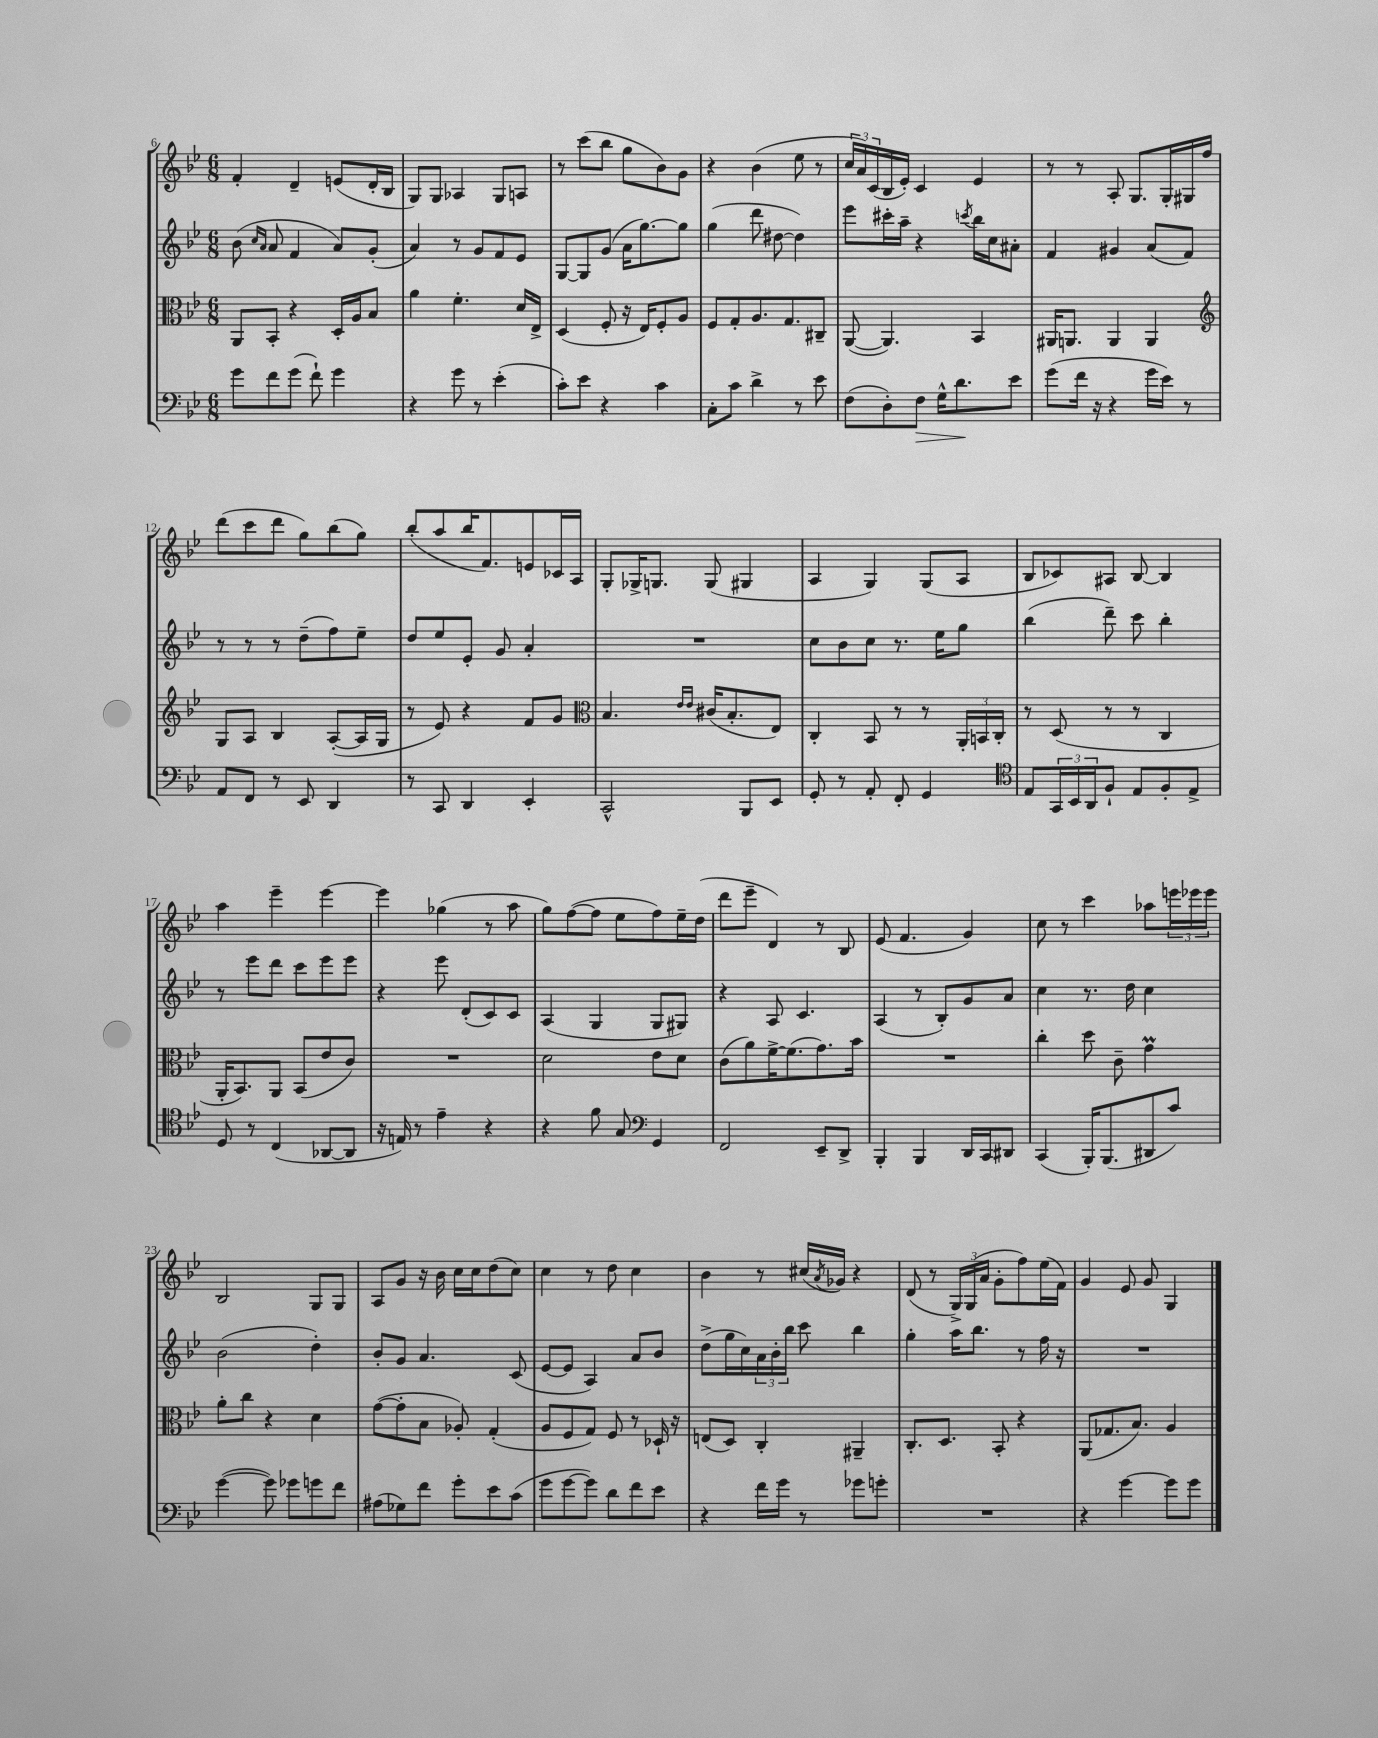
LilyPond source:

<<
\new StaffGroup <<
\new Staff = "s0" {
    \clef treble \key bes \major \numericTimeSignature \time 6/8
    f'4-. d'4-- e'8( d'16-. bes16 |
    g8) g8 aes4 g8 a8 |
    r8 c'''8( bes''8 g''8 bes'8) g'8 |
    r4 bes'4( ees''8 r8 |
    \tuplet 3/2 { c''16 a'16) c'16( } bes16 ees'16-.) c'4 ees'4 |
    r8 r8 a8-. g8. g16-. gis16 f''16 |
    d'''8( c'''8 d'''8 g''8) bes''8( g''8) |
    bes''8-.( a''8 bes''16 f'8.) e'8 ces'16 a16 |
    g8-. ges16-> g8. g8( gis4 |
    a4 g4) g8( a8 |
    bes8 ces'8) ais8 bes8~ bes4 |
    a''4 ees'''4-- ees'''4~ |
    ees'''4 ges''4( r8 a''8 |
    g''8) f''8~( f''8 ees''8 f''8) ees''16-- d''16( |
    d'''8 ees'''8-- d'4) r8 bes8 |
    ees'8( f'4. g'4) |
    c''8 r8 c'''4 aes''8 \tuplet 3/2 { e'''16 ees'''16 ees'''16 } |
    bes2 g8 g8 |
    a8 g'8 r16 bes'16 c''16 c''16 d''8( c''8) |
    c''4 r8 d''8 c''4 |
    bes'4 r8 cis''16( \acciaccatura { a'8 } ges'16) r4 |
    d'8( r8 \tuplet 3/2 { g16->) g16( a'16 } g'8-. f''8) ees''16( f'16) |
    g'4 ees'8 g'8 g4 \bar "|." |
}
\new Staff = "s1" {
    \clef treble \key bes \major \numericTimeSignature \time 6/8
    bes'8( \grace { c''16 a'16 } a'8 f'4 a'8) g'8-.( |
    a'4) r8 g'8 f'8 ees'8 |
    g8~ g8 g'8( a'16 g''8.~) g''8 |
    g''4( d'''8 dis''8~ dis''4) |
    ees'''8 cis'''16-. a''16-- r4 \acciaccatura { c'''8 } bes''16 c''16 ais'8-. |
    f'4 gis'4 a'8( f'8) |
    r8 r8 r8 d''8--( f''8) ees''8-- |
    d''8 ees''8 ees'8-. g'8 a'4-. |
    R2. |
    c''8 bes'8 c''8 r8. ees''16 g''8 |
    bes''4( d'''8--) c'''8 bes''4-. |
    r8 ees'''8 d'''8 c'''8 ees'''8 ees'''8 |
    r4 ees'''8 d'8-.( c'8) c'8 |
    a4( g4 g8 gis8) |
    r4 a8 c'4. |
    a4( r8 bes8-.) g'8 a'8 |
    c''4 r8. d''16 c''4 |
    bes'2( d''4-.) |
    bes'8-. g'8 a'4. c'8( |
    ees'8~ ees'8 a4) a'8 bes'8 |
    d''8->( g''16 c''16) \tuplet 3/2 { a'16 bes'16-. bes''16 } c'''8 bes''4 |
    g''4-. a''16 bes''8. r8 f''16 r16 |
    R2. \bar "|." |
}
\new Staff = "s2" {
    \clef alto \key bes \major \numericTimeSignature \time 6/8
    a,8 bes,8-. r4 d16-. a16 bes8 |
    a'4 f'4.-. d'16 ees16-> |
    d4( f8-. r16 ees16) f8-. a8 |
    f8 g8-. a8. g8. cis8-- |
    a,8~( a,4.) bes,4 |
    ais,16 a,8. a,4 a,4 |
    \clef treble g8 a8 bes4 a8~-.( a16 g16 |
    r8 ees'8) r4 f'8 g'8 |
    \clef alto bes4. \grace { ees'16 ees'16 } cis'16( bes8.-. ees8) |
    c4-. bes,8 r8 r8 \tuplet 3/2 { a,16-. b,16 c16-. } |
    r8 d8( r8 r8 c4 |
    a,16-. bes,8.) a,8 bes,8( ees'8 c'8) |
    R2. |
    d'2 ees'8 d'8 |
    c'8( a'8) f'16~-> f'8.( g'8.) bes'16 |
    R2. |
    c''4-. d''8 c'8-- g'4\prall |
    a'8-. c''8 r4 d'4 |
    g'8~( g'8-. bes8 aes8-.) g4-.( |
    a8 f8 g8) f8 r8 des16-! r16 |
    e8( d8) c4-. ais,4-- |
    c8.-. d8. bes,8-. r4 |
    a,8( ges8. bes8.) a4 \bar "|." |
}
\new Staff = "s3" {
    \clef bass \key bes \major \numericTimeSignature \time 6/8
    g'8 f'8 g'8( f'8-!) g'4 |
    r4 g'8 r8 ees'4-.( |
    c'8-.) ees'8 r4 c'4 |
    c8-. c'8 d'4-> r8 ees'8 |
    f8( d8-.) f8\> g16-^ d'8.\! ees'8 |
    g'8( f'16 r16 r4 g'16 ees'16) r8 |
    a,8 f,8 r8 ees,8 d,4 |
    r8 c,8 d,4 ees,4-. |
    c,2-^ bes,,8 ees,8 |
    g,8-. r8 a,8-. f,8-. g,4 |
    \clef tenor ees8 \tuplet 3/2 { g,16 bes,16 a,16 } f8-! ees8 f8-. ees8-> |
    d8 r8 c4( aes,8~ aes,8 |
    r16 e16) r8 ees'4-- r4 |
    r4 f'8 g8 \clef bass g,4 |
    f,2 ees,8-- d,8-> |
    bes,,4-. bes,,4 d,16 c,16 dis,8 |
    c,4( bes,,16-.) bes,,8.( dis,8 c'8) |
    g'4~( g'8) ges'8 g'8 f'8 |
    ais8( ges8) f'8 g'8-. ees'8 c'8( |
    g'8 g'8~ g'8) d'8 f'8 ees'8 |
    r4 f'16 g'16 r8 ges'8 g'8-. |
    R2. |
    r4 g'4~ g'8 g'8 \bar "|." |
}
>>
>>
\layout { \context { \Score currentBarNumber = #6 } }
